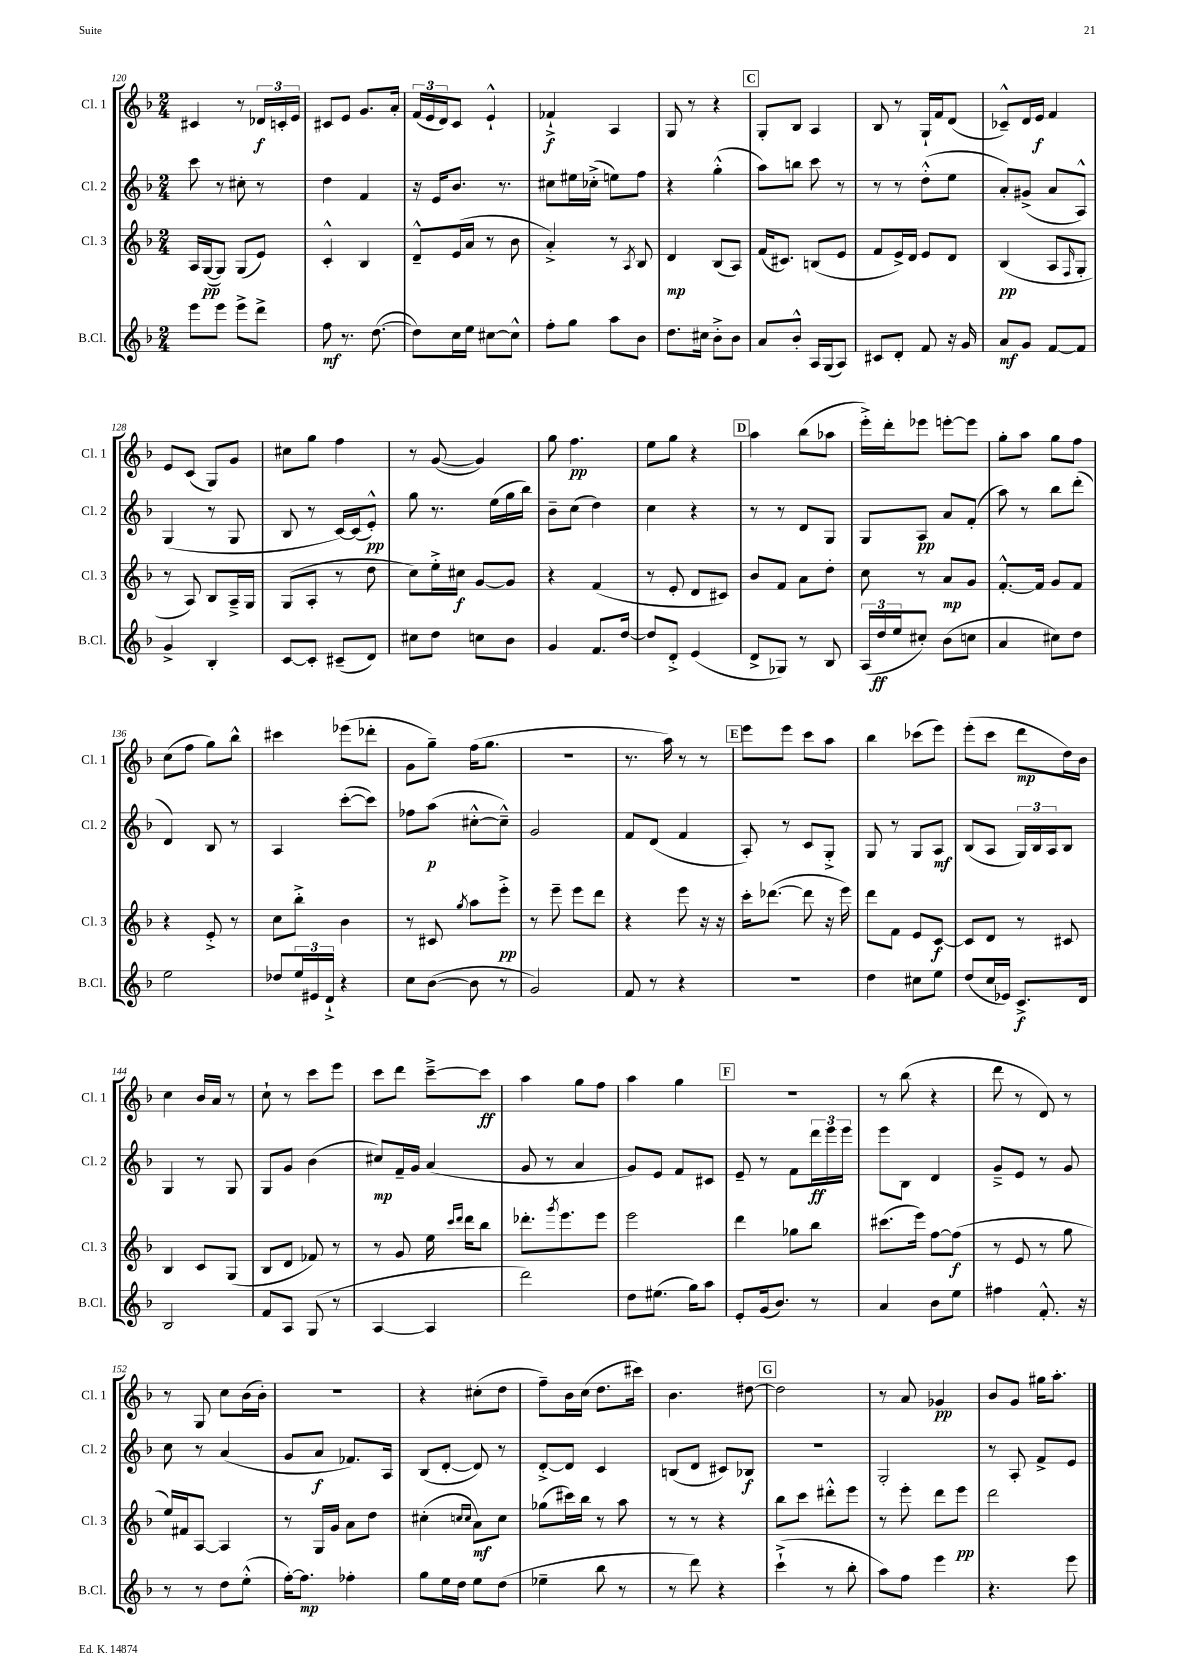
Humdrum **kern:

**kern	**dynam	**kern	**dynam	**kern	**dynam	**kern	**dynam
*part4	*part4	*part3	*part3	*part2	*part2	*part1	*part1
*staff4	*staff4	*staff3	*staff3	*staff2	*staff2	*staff1	*staff1
*I"B.Cl.	*	*I"Cl. 3	*	*I"Cl. 2	*	*I"Cl. 1	*
*I'B.Cl.	*	*I'Cl. 3	*	*I'Cl. 2	*	*I'Cl. 1	*
*clefG2	*	*clefG2	*	*clefG2	*	*clefG2	*
*k[b-]	*	*k[b-]	*	*k[b-]	*	*k[b-]	*
*M2/4	*	*M2/4	*	*M2/4	*	*M2/4	*
=120	=120	=120	=120	=120	=120	=120	=120
8eee\L	.	16A/LL	.	8ccc\	.	4c#X/	.
.	.	([16G/J	pp	.	.	.	.
8eee\J	.	8G/J])	.	8r	.	.	.
8eee^\L	.	(8G/L	.	8cc#X'\	.	8r	.
8ddd^\J	.	8e/J)	.	8r	.	24d-X/LL	f
.	.	.	.	.	.	24cn'/	.
.	.	.	.	.	.	24e/JJ	.
=121	=121	=121	=121	=121	=121	=121	=121
8ff\	mf	4c'^^/	.	4dd\	.	8c#X/L	.
8.r	.	.	.	.	.	8e/J	.
.	.	4B-/	.	4f/	.	8.g/L	.
([8.dd\	.	.	.	.	.	.	.
.	.	.	.	.	.	16a'/Jk	.
=122	=122	=122	=122	=122	=122	=122	=122
8dd\L])	.	8d~^^/L	.	16r	.	(24f/LL	.
.	.	.	.	.	.	24e/	.
.	.	.	.	16e/KL	.	.	.
.	.	.	.	.	.	24d/J)	.
16cc\L	.	(16e/L	.	8.b-/J	.	8c/J	.
16ee\JJ	.	16a/JJ	.	.	.	.	.
[8cc#X\L	.	8r	.	.	.	4e`^^/	.
.	.	.	.	8.r	.	.	.
8cc#^^\J]	.	8b-\	.	.	.	.	.
=123	=123	=123	=123	=123	=123	=123	=123
8ff'\L	.	4a'^/)	.	8cc#X\L	.	4f-X`^/	f
8gg\J	.	.	.	16ee#X\L	.	.	.
.	.	.	.	(16cc-X'^\JJ	.	.	.
8aa\L	.	8r	.	8een\L)	.	4A/	.
.	.	8qA/	.	.	.	.	.
8b-\J	.	8B-/	.	8ff\J	.	.	.
=124	=124	=124	=124	=124	=124	=124	=124
8.dd\L	.	4d/	mp	4r	.	8G/	.
.	.	.	.	.	.	8r	.
16cc#X\Jk	.	.	.	.	.	.	.
8b-'^\L	.	(8B-/L	.	(4gg'^^\	.	4r	.
8b-\J	.	8A/J)	.	.	.	.	.
!!LO:REH:place=s1:t=C
=125	=125	=125	=125	=125	=125	=125	=125
8a/L	.	(16f/KL	.	8aa\L)	.	8G'/L	.
.	.	8.c#X/J)	.	.	.	.	.
8b-'^^/J	.	.	.	8bbn\J	.	8B-/J	.
16A/LL	.	(8Bn/L	.	8ccc\	.	4A/	.
(16G/J	.	.	.	.	.	.	.
8A/J)	.	8e/J	.	8r	.	.	.
=126	=126	=126	=126	=126	=126	=126	=126
8c#X/L	.	8f/L	.	8r	.	8B-/	.
8d'/J	.	16e^/L)	.	8r	.	8r	.
.	.	16d/JJ	.	.	.	.	.
8f/	.	8e/L	.	(8dd'^^\L	.	16G`/LL	.
.	.	.	.	.	.	16f/J	.
16r	.	8d/J	.	8ee\J	.	(8d/J	.
16g/	.	.	.	.	.	.	.
=127	=127	=127	=127	=127	=127	=127	=127
8a/L	mf	(4B-/	pp	8a'/L)	.	8c-X~^^/L)	.
8g/J	.	.	.	(8g#X^/J	.	16d/L	.
.	.	.	.	.	.	16e/JJ	f
[8f/L	.	8A/L	.	8a/L	.	4f/	.
.	.	16qqF/	.	.	.	.	.
8f/J]	.	8G'/J	.	8A^^/J)	.	.	.
!!LO:LB:g=z
=128	=128	=128	=128	=128	=128	=128	=128
4g^/	.	8r	.	(4G/	.	8e/L	.
.	.	8A/)	.	.	.	(8c/J	.
4B-'/	.	8B-/L	.	8r	.	8G/L)	.
.	.	16A~^/L	.	8G/	.	8g/J	.
.	.	16G/JJ	.	.	.	.	.
=129	=129	=129	=129	=129	=129	=129	=129
[8c/L	.	(8G/L	.	8B-/	.	8cc#X\L	.
8c'/J]	.	8A'/J	.	8r	.	8gg\J	.
(8c#X~/L	.	8r	.	[16c/LL)	.	4ff\	.
.	.	.	.	(16c/J]	.	.	.
8d/J)	.	8dd\	.	8e'^^/J)	pp	.	.
=130	=130	=130	=130	=130	=130	=130	=130
8cc#X\L	.	8cc\L)	.	8gg\	.	8r	.
8dd\J	.	16ee'^\L	.	8.r	.	([8g/	.
.	.	16cc#X\JJ	f	.	.	.	.
8ccn\L	.	[8g/L	.	.	.	4g/])	.
.	.	.	.	(16ee\LL	.	.	.
8b-\J	.	8g/J]	.	16gg\	.	.	.
.	.	.	.	16bb-\JJ)	.	.	.
=131	=131	=131	=131	=131	=131	=131	=131
4g/	.	4r	.	8b-~\L	.	8gg\	.
.	.	.	.	(8cc\J	.	4.ff\	pp
8.f/L	.	(4f/	.	4dd\)	.	.	.
[16dd/Jk	.	.	.	.	.	.	.
=132	=132	=132	=132	=132	=132	=132	=132
8dd/L]	.	8r	.	4cc\	.	8ee\L	.
8d'^/J	.	8e'/	.	.	.	8gg\J	.
(4e/	.	8d/L	.	4r	.	4r	.
.	.	8c#X/J)	.	.	.	.	.
!!LO:REH:place=s1:t=D
=133	=133	=133	=133	=133	=133	=133	=133
8d^/L	.	8b-/L	.	8r	.	4aa\	.
8G-X/J)	.	8f/J	.	8r	.	.	.
8r	.	8a\L	.	8d/L	.	(8bb-\L	.
8B-/	.	8dd'\J	.	8G/J	.	8aa-X\J	.
=134	=134	=134	=134	=134	=134	=134	=134
(24A/LL	.	8cc\	.	8G/L	.	16eee'^\LL)	.
24dd/	ff	.	.	.	.	.	.
.	.	.	.	.	.	16ddd'\J	.
24ee/J	.	.	.	.	.	.	.
8cc#X'/J)	.	8r	.	8A/J	pp	8eee-X\J	.
(8b-\L	.	8a/L	mp	8a/L	.	[8eeen'\L	.
8ccn\J	.	8g/J	.	(8f'/J	.	8eee\J]	.
=135	=135	=135	=135	=135	=135	=135	=135
4a/	.	[8.f'^^/L	.	8aa\)	.	8gg'\L	.
.	.	.	.	8r	.	8aa\J	.
.	.	16f/Jk]	.	.	.	.	.
8cc#X\L)	.	8g/L	.	8bb-\L	.	8gg\L	.
8dd\J	.	8f/J	.	(8ddd'\J	.	8ff\J	.
!!LO:LB:g=z
=136	=136	=136	=136	=136	=136	=136	=136
2ee\	.	4r	.	4d/)	.	(8cc\L	.
.	.	.	.	.	.	8ff\J	.
.	.	8e'^/	.	8B-/	.	8gg\L)	.
.	.	8r	.	8r	.	8bb-^^\J	.
=137	=137	=137	=137	=137	=137	=137	=137
8dd-X/L	.	8cc\L	.	4A/	.	4ccc#X\	.
24ee/L	.	8bb-'^\J	.	.	.	.	.
24e#X/	.	.	.	.	.	.	.
24d`^/JJ	.	.	.	.	.	.	.
4r	.	4b-\	.	([8ccc'\L	.	(8eee-X\L	.
.	.	.	.	8ccc\J])	.	8ddd-X'\J	.
=138	=138	=138	=138	=138	=138	=138	=138
8cc\L	.	8r	.	8ff-X\L	.	8g\L	.
([8b-\J	.	8c#X/	.	(8aa\J	p	8gg~\J)	.
.	.	8qgg/	.	.	.	.	.
8b-\]	.	8aa\L	.	[8cc#X'^^\L	.	(16ff\KL	.
.	.	.	.	.	.	8.gg\J	.
8r	.	8eee'^\J	pp	8cc#~^^\J])	.	.	.
=139	=139	=139	=139	=139	=139	=139	=139
2g/)	.	8r	.	2g/	.	2r	.
.	.	8eee~\	.	.	.	.	.
.	.	8eee\L	.	.	.	.	.
.	.	8ddd\J	.	.	.	.	.
=140	=140	=140	=140	=140	=140	=140	=140
8f/	.	4r	.	8f/L	.	8.r	.
8r	.	.	.	(8d/J	.	.	.
.	.	.	.	.	.	16aa\)	.
4r	.	8eee\	.	4f/	.	8r	.
.	.	16r	.	.	.	8r	.
.	.	16r	.	.	.	.	.
!!LO:REH:place=s1:t=E
=141	=141	=141	=141	=141	=141	=141	=141
2r	.	16ccc'\KL	.	8A'/)	.	8eee\L	.
.	.	([8.ddd-X\J	.	.	.	.	.
.	.	.	.	8r	.	8eee\J	.
.	.	8ddd-\]	.	8c/L	.	8ccc\L	.
.	.	16r	.	8G'^/J	.	8aa\J	.
.	.	16eee\)	.	.	.	.	.
=142	=142	=142	=142	=142	=142	=142	=142
4dd\	.	8ddd\L	.	8G/	.	4bb-\	.
.	.	8f\J	.	8r	.	.	.
8cc#X\L	.	8e/L	.	8G/L	.	(8ccc-X\L	.
8ee\J	.	[8c/J	f	8A/J	mf	8eee\J)	.
=143	=143	=143	=143	=143	=143	=143	=143
(8dd/L	.	8c/L]	.	(8B-/L	.	(8eee'\L	.
16cc/L	.	8d/J	.	8A/J	.	8ccc\J	.
16e-X/JJ)	.	.	.	.	.	.	.
8.c^/L	f	8r	.	24G/LL)	.	8ddd\L	mp
.	.	.	.	24B-/	.	.	.
.	.	.	.	24A/J	.	.	.
.	.	8c#X/	.	8B-/J	.	16dd\L)	.
16d/Jk	.	.	.	.	.	16b-\JJ	.
!!LO:LB:g=z
=144	=144	=144	=144	=144	=144	=144	=144
2B-/	.	4B-/	.	4G/	.	4cc\	.
.	.	8c/L	.	8r	.	16b-/LL	.
.	.	.	.	.	.	16a/JJ	.
.	.	(8G/J	.	8G/	.	8r	.
=145	=145	=145	=145	=145	=145	=145	=145
8f/L	.	8B-/L	.	8G/L	.	8cc`\	.
8A/J	.	8d/J	.	8g/J	.	8r	.
(8G/	.	8f-X/)	.	(4b-\	.	8ccc\L	.
8r	.	8r	.	.	.	8eee\J	.
=146	=146	=146	=146	=146	=146	=146	=146
[4A/	.	8r	.	8cc#X/L)	mp	8ccc\L	.
.	.	8g/	.	16f~/L	.	8ddd\J	.
.	.	.	.	16g/JJ	.	.	.
4A/]	.	16ee\	.	(4a/	.	[8ccc~^\L	.
.	.	16qqccc/LL	.	.	.	.	.
.	.	16qqddd/JJ	.	.	.	.	.
.	.	16ddd\KL	.	.	.	.	.
.	.	8bb-\J	.	.	.	8ccc\J]	ff
=147	=147	=147	=147	=147	=147	=147	=147
2ddd\)	.	8.ddd-X'\L	.	8g/	.	4aa\	.
.	.	.	.	8r	.	.	.
.	.	8qggg/	.	.	.	.	.
.	.	8.eee\	.	.	.	.	.
.	.	.	.	4a/	.	8gg\L	.
.	.	8eee\J	.	.	.	8ff\J	.
=148	=148	=148	=148	=148	=148	=148	=148
8dd\L	.	2eee\	.	8g/L)	.	4aa\	.
(8.ee#X\J	.	.	.	8e/J	.	.	.
.	.	.	.	8f/L	.	4gg\	.
16gg\KL)	.	.	.	.	.	.	.
8aa\J	.	.	.	8c#X/J	.	.	.
!!LO:REH:place=s1:t=F
=149	=149	=149	=149	=149	=149	=149	=149
8e'/L	.	4ddd\	.	8e~/	.	2r	.
(16g/k	.	.	.	8r	.	.	.
8.b-/J)	.	.	.	.	.	.	.
.	.	8gg-X\L	.	8f\L	.	.	.
8r	.	8bb-\J	.	24ddd\L	ff	.	.
.	.	.	.	24eee\	.	.	.
.	.	.	.	24eee\JJ	.	.	.
=150	=150	=150	=150	=150	=150	=150	=150
4a/	.	(8.ccc#X\L	.	8eee\L	.	8r	.
.	.	.	.	8B-\J	.	(8bb-\	.
.	.	16eee\Jk)	.	.	.	.	.
8b-\L	.	[8ff\L	.	4d/	.	4r	.
8ee\J	.	(8ff\J]	f	.	.	.	.
=151	=151	=151	=151	=151	=151	=151	=151
4ff#X\	.	8r	.	8g~^/L	.	8ddd\	.
.	.	8e/	.	8e/J	.	8r	.
8.f'^^/	.	8r	.	8r	.	8d/)	.
.	.	8gg\	.	8g/	.	8r	.
16r	.	.	.	.	.	.	.
!!LO:LB:g=z
=152	=152	=152	=152	=152	=152	=152	=152
8r	.	16ee/LL)	.	8cc\	.	8r	.
.	.	16f#X/J	.	.	.	.	.
8r	.	[8A/J	.	8r	.	8G/	.
8dd\L	.	4A/]	.	(4a/	.	8cc\L	.
(8ee'^^\J	.	.	.	.	.	(16b-\L	.
.	.	.	.	.	.	16b-'\JJ)	.
=153	=153	=153	=153	=153	=153	=153	=153
[16ff'\KL)	.	8r	.	8g/L	.	2r	.
8.ff\J]	mp	.	.	.	.	.	.
.	.	16G/LL	.	8a/J	f	.	.
.	.	16g/JJ	.	.	.	.	.
4ff-X'\	.	8a\L	.	8.f-X/L)	.	.	.
.	.	8dd\J	.	.	.	.	.
.	.	.	.	16A/Jk	.	.	.
=154	=154	=154	=154	=154	=154	=154	=154
8gg\L	.	(4cc#X'\	.	(8B-/L	.	4r	.
16ee\L	.	.	.	[8d'/J	.	.	.
16dd\JJ	.	.	.	.	.	.	.
.	.	16qqccn/LL	.	.	.	.	.
.	.	16qqcc/JJ	.	.	.	.	.
8ee\L	.	8a\L)	mf	8d/])	.	(8cc#X'\L	.
(8dd\J	.	8cc\J	.	8r	.	8dd\J	.
=155	=155	=155	=155	=155	=155	=155	=155
4ee-X~\	.	(8gg-X\L	.	[8d'^/L	.	8ff~\L)	.
.	.	16ccc#X\L)	.	8d/J]	.	16b-\L	.
.	.	16bb-\JJ	.	.	.	(16cc\JJ	.
8bb-\	.	8r	.	4c/	.	8.dd\L	.
8r	.	8aa\	.	.	.	.	.
.	.	.	.	.	.	16ccc#X\Jk)	.
=156	=156	=156	=156	=156	=156	=156	=156
8r	.	8r	.	(8Bn/L	.	4.b-\	.
8ddd\)	.	8r	.	8d/J	.	.	.
4r	.	4r	.	8c#X/L)	.	.	.
.	.	.	.	8B-X/J	f	[8dd#X\	.
!!LO:REH:place=s1:t=G
=157	=157	=157	=157	=157	=157	=157	=157
(4ccc`^\	.	8bb-\L	.	2r	.	2dd#\]	.
.	.	8ccc\J	.	.	.	.	.
8r	.	8ddd#X'^^\L	.	.	.	.	.
8bb-'\	.	8eee\J	.	.	.	.	.
=158	=158	=158	=158	=158	=158	=158	=158
8aa\L)	.	8r	.	2G'/	.	8r	.
8ff\J	.	8eee'\	.	.	.	8a/	.
4eee\	.	8ddd\L	.	.	.	4g-X/	pp
.	.	8eee\J	pp	.	.	.	.
=159	=159	=159	=159	=159	=159	=159	=159
4.r	.	2ddd\	.	8r	.	8b-/L	.
.	.	.	.	8A'/	.	8g/J	.
.	.	.	.	8f^/L	.	16gg#X\KL	.
.	.	.	.	.	.	8.aa'\J	.
8eee\	.	.	.	8e/J	.	.	.
==	==	==	==	==	==	==	==
*-	*-	*-	*-	*-	*-	*-	*-
